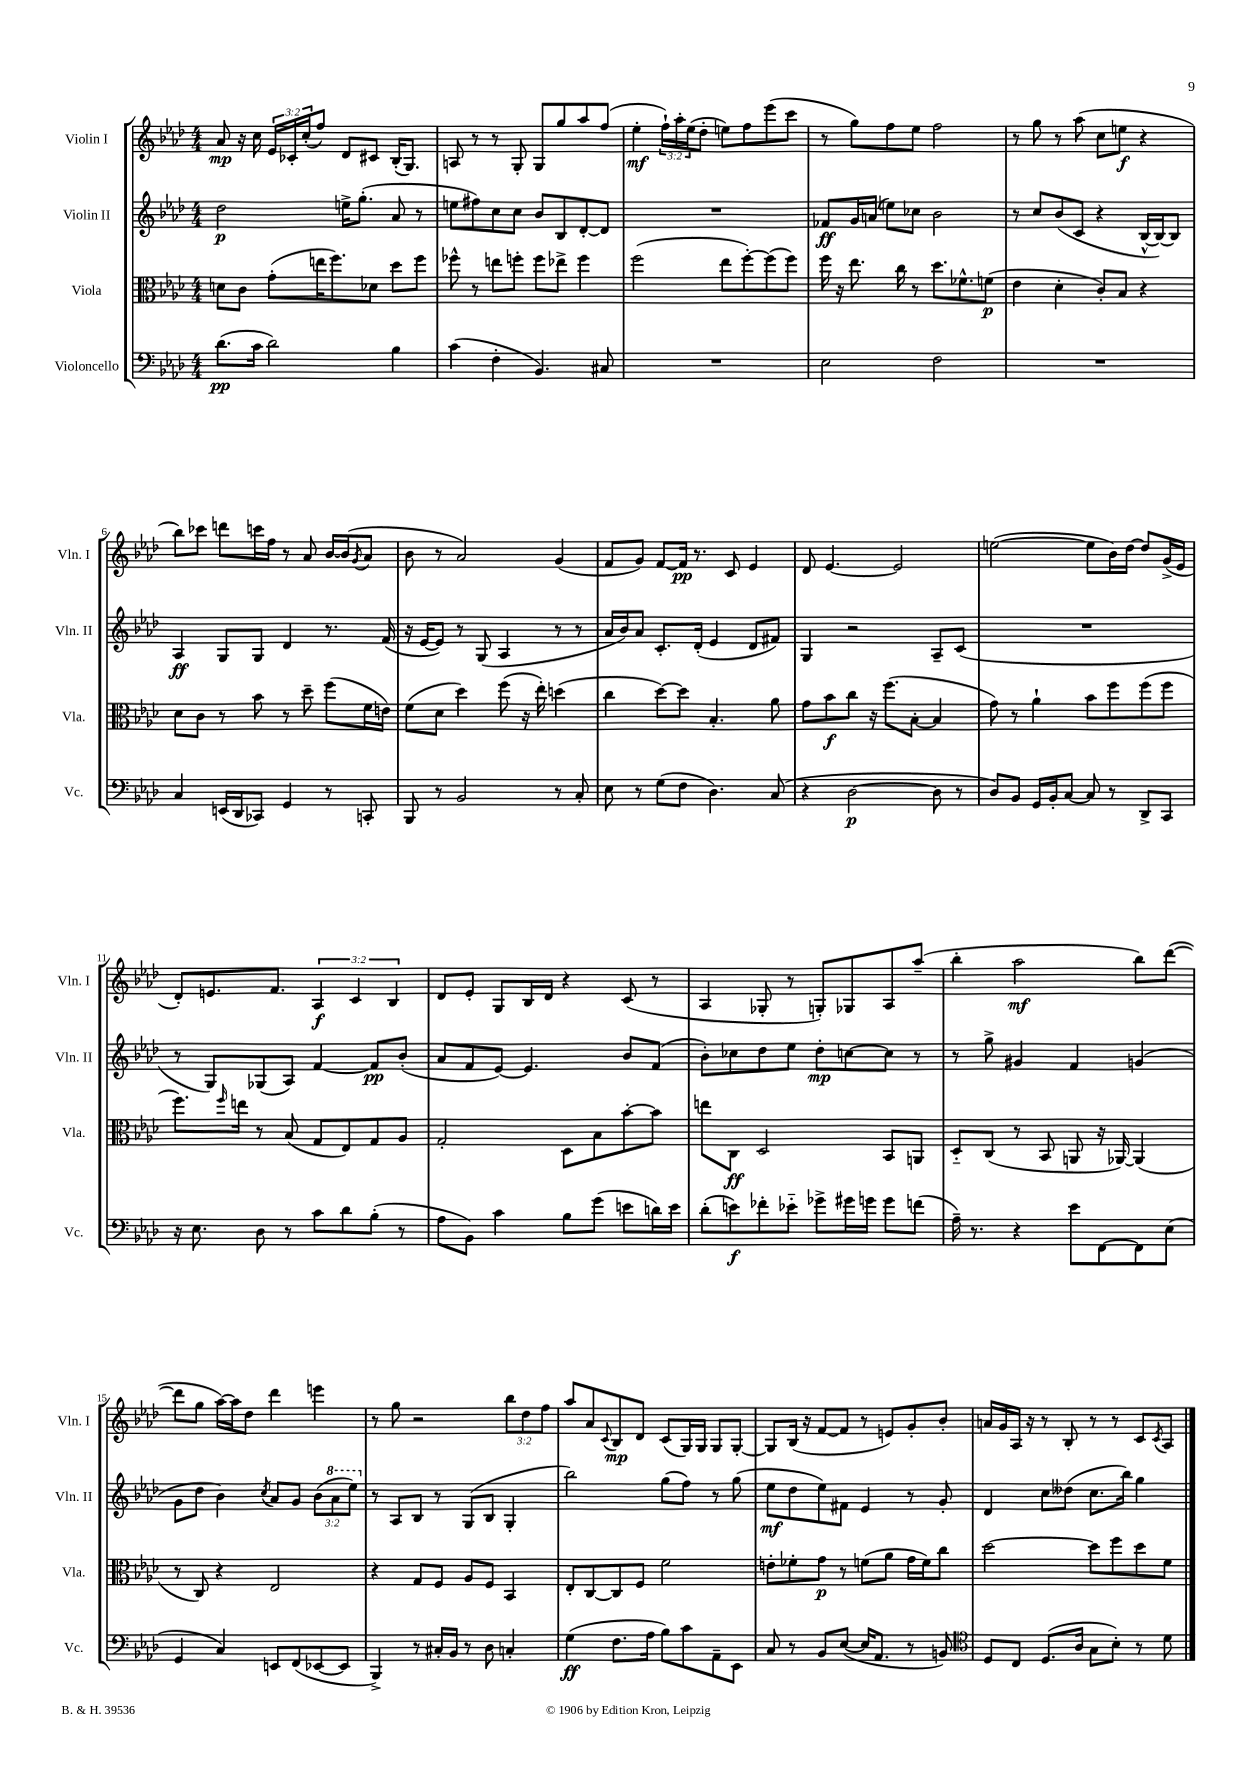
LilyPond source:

<<
\new StaffGroup <<
\new Staff = "s0" \with { instrumentName = "Violin I" shortInstrumentName = "Vln. I" } {
    \clef treble \key aes \major \numericTimeSignature \time 4/4 \override Staff.TupletNumber.text = #tuplet-number::calc-fraction-text
    aes'8\mp r16 c''16 \tuplet 3/2 { ees'16 ces'16-. c''16-.( } f''8) des'8 cis'8 bes16-.( g8.) |
    a8 r8 r8 g8-. g8 g''8 aes''8 f''8( |
    ees''4-.\mf \tuplet 3/2 { f''16-!) aes''16-. ees''16( } des''8-. e''8) f''8 ees'''8( c'''8 |
    r8 g''8) f''8 ees''8 f''2 |
    r8 g''8 r8 aes''8( c''8 e''8\f r4 |
    bes''8) ces'''8 d'''8 c'''16 f''16 r8 aes'8 bes'16~ bes'16( \acciaccatura { g'8 } aes'8 |
    bes'8 r8 aes'2) g'4( |
    f'8 g'8) f'8~ f'16\pp r8. c'8 ees'4 |
    des'8 ees'4.~ ees'2 |
    e''2~( e''8 bes'16) des''16~ des''8 g'16->( ees'16 |
    des'8-.) e'8. f'8. \tuplet 3/2 { aes4\f c'4 bes4 } |
    des'8 ees'8-. g8 bes16 des'16 r4 c'8( r8 |
    aes4 ges8-. r8 g8-.) ges8 aes8 aes''8--( |
    bes''4-. aes''2\mf bes''8) des'''8~( |
    des'''8 g''8 aes''16~) aes''16 des''8 des'''4 e'''4 |
    r8 g''8 r2 \tuplet 3/2 { bes''8 des''8 f''8 } |
    aes''8 aes'8 \appoggiatura { c'8 } bes8\mp des'8 c'8( g16) g16 g8 g8~-. |
    g8 bes16( r16 f'8~ f'8 r8 e'8) g'8-. bes'8-. |
    a'16 g'16 aes16 r16 r8 bes8-. r8 r8 c'8 \acciaccatura { c'8 } aes8 \bar "|." |
}
\new Staff = "s1" \with { instrumentName = "Violin II" shortInstrumentName = "Vln. II" } {
    \clef treble \key aes \major \numericTimeSignature \time 4/4 \override Staff.TupletNumber.text = #tuplet-number::calc-fraction-text
    des''2\p e''16-> g''8.-.( aes'8 r8 |
    e''8 fis''8) c''8 c''8 bes'8 bes8 des'8~-. des'8 |
    R1 |
    fes'8\ff g'16 a'16( e''8) ces''8 bes'2 |
    r8 c''8 bes'8( c'8 r4 bes16~-^ bes16~) bes8 |
    aes4\ff g8 g8 des'4 r8. f'16( |
    r16 ees'16~ ees'8) r8 g8( aes4 r8 r8 |
    aes'16 bes'16) aes'8 c'8.-. des'16-.( ees'4 des'8 fis'8) |
    g4 r2 aes8-- c'8( |
    R1 |
    r8 g8) ges8( aes8) f'4~ f'8\pp bes'8-.( |
    aes'8 f'8 ees'8~) ees'4. bes'8 f'8( |
    bes'8-.) ces''8 des''8 ees''8 des''8-.\mp c''8~ c''8 r8 |
    r8 g''8-> gis'4 f'4 g'4( |
    g'8 des''8 bes'4) \acciaccatura { c''8 } aes'8 g'8 \tuplet 3/2 { bes'8( \ottava #1 aes''8 ees'''8) \ottava #0 } |
    r8 aes8 bes8 r8 g8( bes8 g4-. |
    bes''2) g''8( f''8) r8 g''8( |
    ees''8\mf des''8 ees''8) fis'8 ees'4 r8 g'8-. |
    des'4 c''8 deses''8( c''8. bes''16) g''4 \bar "|." |
}
\new Staff = "s2" \with { instrumentName = "Viola" shortInstrumentName = "Vla." } {
    \clef alto \key aes \major \numericTimeSignature \time 4/4
    d'8 c'8 g'8-.( e''16 f''8.) des'8 des''8 f''8 |
    fes''8-^ r8 e''8 f''8-. f''8 ees''8-> f''4 |
    f''2( ees''8 f''8~-.) f''8( f''8) |
    f''16 r16 ees''8. c''16 r8 des''8. fes'8.-^ f'8\p( |
    ees'4 des'4-. c'8-.) bes8 r4 |
    des'8 c'8 r8 bes'8 r8 des''8-- f''8( f'16 e'16) |
    f'8( des'8 des''4) f''8( r16 ees''16-.) d''4( |
    c''4 des''8~) des''8 bes4.-. aes'8 |
    g'8 bes'8\f c''8 r16 f''8.( bes8~-. bes4 |
    g'8) r8 aes'4-! bes'8 f''8 f''8( f''8 |
    f''8.) \grace { f''16 } e''16 r8 bes8( g8 ees8) g8 aes8 |
    g2-. des8 bes8 bes'8~-. bes'8 |
    e''8 c8\ff des2 bes,8 a,8 |
    des8-_ c8( r8 bes,8 a,8 r16 aes,16~) aes,4( |
    r8 c8) r4 ees2 |
    r4 g8 f8 aes8 f8 bes,4 |
    ees8-. c8~ c8 f8 f'2 |
    e'8-. fes'8-. g'8\p r8 f'8( aes'8 g'16 f'16) c''8 |
    des''2~ des''8 f''8 des''8 f'8 \bar "|." |
}
\new Staff = "s3" \with { instrumentName = "Violoncello" shortInstrumentName = "Vc." } {
    \clef bass \key aes \major \numericTimeSignature \time 4/4
    des'8.\pp( c'16 des'2) bes4 |
    c'4( f4-. bes,4.) cis8 |
    R1 |
    ees2 f2 |
    R1 |
    c4 e,16( des,16 ces,8) g,4 r8 c,8-. |
    bes,,8 r8 bes,2 r8 c8-. |
    ees8 r8 g8( f8 des4.) c8( |
    r4 des2~\p des8 r8 |
    des8) bes,8 g,16 bes,16-. c8~ c8 r8 des,8-> c,8 |
    r16 ees8. des8 r8 c'8 des'8 bes8-.( r8 |
    aes8 bes,8) c'4 bes8 g'8( e'8 d'16) e'16 |
    des'8-.( e'8\f) fes'8-. ees'8-_ ges'8-> gis'16 g'16 g'8 f'8( |
    aes16--) r8. r4 ees'8 f,8~ f,8 ees8( |
    g,4 c4) e,8 f,8( ees,8~ ees,8 |
    bes,,4->) r8 cis16-. bes,16 r8 des8 c4-. |
    g4\ff( f8. aes16 bes8) c'8 aes,8-- ees,8 |
    c8 r8 bes,8 ees8~( ees16 aes,8. r8 b,8) |
    \clef tenor des8 c8 des8.( aes16 g8 bes8-.) r8 des'8 \bar "|." |
}
>>
>>
